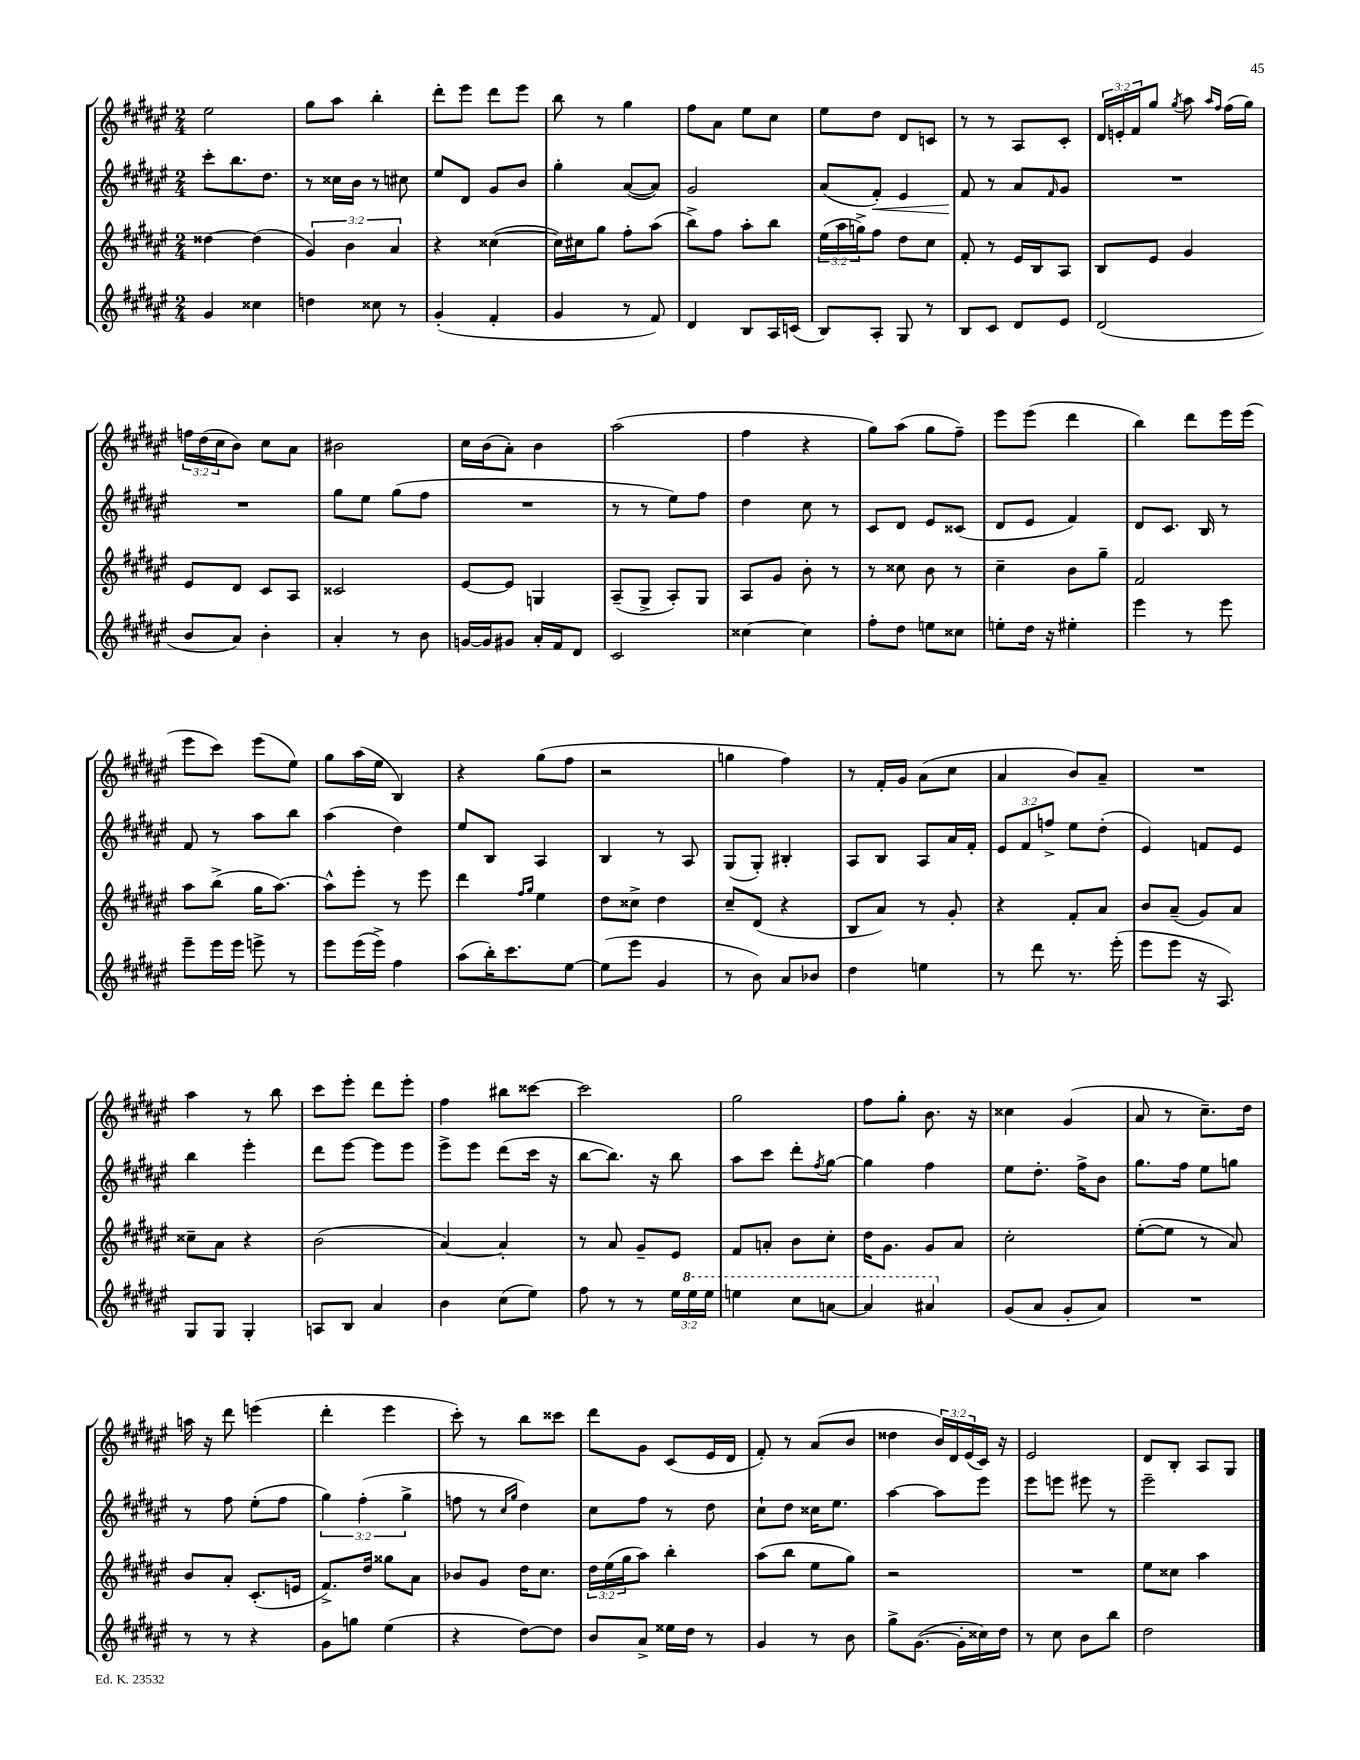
<<
\new StaffGroup <<
\new Staff = "s0" {
    \clef treble \key fis \major \numericTimeSignature \time 2/4 \override Staff.TupletNumber.text = #tuplet-number::calc-fraction-text
    eis''2 |
    gis''8 ais''8 b''4-. |
    dis'''8-. eis'''8 dis'''8 eis'''8 |
    b''8 r8 gis''4 |
    fis''8 ais'8 eis''8 cis''8 |
    eis''8 dis''8 dis'8 c'8 |
    r8 r8 ais8 cis'8-. |
    \tuplet 3/2 { dis'16 e'16-. fis'16 } gis''8 \acciaccatura { gis''8 } ais''8 \grace { ais''16 fis''16 } fis''16( gis''16) |
    \tuplet 3/2 { f''16 dis''16( cis''16 } b'8) cis''8 ais'8 |
    bis'2 |
    cis''16 b'16( ais'8-.) b'4 |
    ais''2( |
    fis''4 r4 |
    gis''8) ais''8( gis''8 fis''8--) |
    eis'''8 eis'''8( dis'''4 |
    b''4) dis'''8 eis'''16 eis'''16( |
    eis'''8 cis'''8) eis'''8( eis''8) |
    gis''8 ais''16( eis''16 b4) |
    r4 gis''8( fis''8 |
    r2 |
    g''4 fis''4) |
    r8 fis'16-. gis'16 ais'8( cis''8 |
    ais'4 b'8) ais'8-- |
    R2 |
    ais''4 r8 b''8 |
    cis'''8 eis'''8-. dis'''8 eis'''8-. |
    fis''4 bis''8 cisis'''8~ |
    cisis'''2 |
    gis''2 |
    fis''8 gis''8-. b'8. r16 |
    cisis''4 gis'4( |
    ais'8 r8 cis''8.--) dis''16 |
    a''16 r16 dis'''8 e'''4( |
    dis'''4-. eis'''4 |
    cis'''8-.) r8 b''8 cisis'''8 |
    dis'''8 gis'8 cis'8( eis'16 dis'16 |
    fis'8-.) r8 ais'8( b'8 |
    disis''4 \tuplet 3/2 { b'16) dis'16 eis'16( } cis'16) r16 |
    eis'2 |
    dis'8 b8-. ais8 gis8 \bar "|." |
}
\new Staff = "s1" {
    \clef treble \key fis \major \numericTimeSignature \time 2/4 \override Staff.TupletNumber.text = #tuplet-number::calc-fraction-text
    cis'''8-. b''8. dis''8. |
    r8 cisis''16 b'16 r8 cis''8 |
    eis''8 dis'8 gis'8 b'8 |
    gis''4-. ais'8~( ais'8) |
    gis'2 |
    ais'8( fis'8-.\<) eis'4 |
    fis'8\! r8 ais'8 \grace { fis'16 } gis'8 |
    R2 |
    R2 |
    gis''8 eis''8 gis''8( fis''8 |
    R2 |
    r8 r8 eis''8) fis''8 |
    dis''4 cis''8 r8 |
    cis'8 dis'8 eis'8 cisis'8( |
    dis'8 eis'8 fis'4) |
    dis'8 cis'8. b16 r8 |
    fis'8 r8 ais''8 b''8 |
    ais''4( dis''4) |
    eis''8 b8 ais4 |
    b4 r8 ais8 |
    gis8( gis8-.) bis4-. |
    ais8 b8 ais8 ais'16 fis'16-. |
    \tuplet 3/2 { eis'8 fis'8 f''8-> } eis''8 dis''8-.( |
    eis'4) f'8 eis'8 |
    b''4 eis'''4-. |
    dis'''8 eis'''8~ eis'''8 eis'''8 |
    eis'''8-> eis'''8 dis'''8( cis'''16 r16 |
    b''8~ b''8.) r16 b''8 |
    ais''8 cis'''8 dis'''8-. \acciaccatura { fis''8 } gis''8~ |
    gis''4 fis''4 |
    eis''8 dis''8.-. fis''16-> b'8 |
    gis''8. fis''16 eis''8 g''8 |
    r8 fis''8 eis''8-.( fis''8 |
    \tuplet 3/2 { gis''4) fis''4-.( gis''4-> } |
    f''8 r8 \grace { cis''16 gis''16 } dis''4) |
    cis''8 fis''8 r8 dis''8 |
    cis''8-! dis''8 cisis''16 eis''8. |
    ais''4~ ais''8 eis'''8 |
    eis'''8 e'''8 eis'''8 r8 |
    eis'''2-- \bar "|." |
}
\new Staff = "s2" {
    \clef treble \key fis \major \numericTimeSignature \time 2/4 \override Staff.TupletNumber.text = #tuplet-number::calc-fraction-text
    disis''4~ disis''4( |
    \tuplet 3/2 { gis'4) b'4 ais'4 } |
    r4 cisis''4~( |
    cisis''16) cis''16 gis''8 fis''8-. ais''8( |
    b''8->) fis''8 ais''8-. b''8 |
    \tuplet 3/2 { eis''16( ais''16 g''16->) } fis''8 dis''8 cis''8 |
    fis'8-. r8 eis'16 b16 ais8 |
    b8 eis'8 gis'4 |
    eis'8 dis'8 cis'8 ais8 |
    cisis'2 |
    eis'8~ eis'8 g4 |
    ais8--( gis8-> ais8-.) gis8 |
    ais8 gis'8 b'8-. r8 |
    r8 cisis''8 b'8 r8 |
    cis''4-- b'8 gis''8-- |
    fis'2 |
    ais''8 b''8->( gis''16 ais''8.~) |
    ais''8-^ eis'''8-. r8 eis'''8 |
    dis'''4 \grace { fis''16 gis''16 } eis''4 |
    dis''8 cisis''8-> dis''4 |
    cis''8-- dis'8( r4 |
    b8 ais'8) r8 gis'8-. |
    r4 fis'8-. ais'8 |
    b'8 ais'8--( gis'8) ais'8 |
    cisis''8-- ais'8 r4 |
    b'2( |
    ais'4~) ais'4-. |
    r8 ais'8 gis'8-- eis'8 |
    fis'8 a'8-. b'8 cis''8-. |
    dis''16 gis'8. gis'8 ais'8 |
    cis''2-. |
    eis''8~-.( eis''8 r8 ais'8) |
    b'8 ais'8-. cis'8.-.( e'16 |
    fis'8.->) dis''16 gisis''8 ais'8 |
    bes'8 gis'8 dis''16 cis''8. |
    \tuplet 3/2 { dis''16 eis''16( gis''16 } ais''8) b''4-. |
    ais''8( b''8 eis''8 gis''8) |
    r2 |
    R2 |
    eis''8 cisis''8 ais''4 \bar "|." |
}
\new Staff = "s3" {
    \clef treble \key fis \major \numericTimeSignature \time 2/4 \override Staff.TupletNumber.text = #tuplet-number::calc-fraction-text
    gis'4 cisis''4 |
    d''4 cisis''8 r8 |
    gis'4-.( fis'4-. |
    gis'4 r8 fis'8) |
    dis'4 b8 ais16 c'16( |
    b8) ais8-. gis8 r8 |
    b8 cis'8 dis'8 eis'8 |
    dis'2( |
    b'8 ais'8) b'4-. |
    ais'4-. r8 b'8 |
    g'16~ g'16 gis'8 ais'16-. fis'16 dis'8 |
    cis'2 |
    cisis''4~ cisis''4 |
    fis''8-. dis''8 e''8 cisis''8 |
    e''8-. dis''16 r16 eis''4-. |
    eis'''4 r8 eis'''8 |
    eis'''8-- eis'''16 eis'''16 e'''8-> r8 |
    eis'''8 eis'''16( eis'''16->) fis''4 |
    ais''8( b''16-.) cis'''8. eis''8~ |
    eis''8( eis'''8 gis'4 |
    r8 b'8) ais'8 bes'8 |
    dis''4 e''4 |
    r8 dis'''8 r8. eis'''16-.( |
    eis'''8 eis'''8 r16 ais8.) |
    gis8 gis8 gis4-. |
    a8 b8 ais'4 |
    b'4 cis''8( eis''8) |
    fis''8 r8 r8 \tuplet 3/2 { eis''16 \ottava #1 eis'''16 eis'''16 } |
    e'''4 cis'''8 a''8~ |
    a''4 ais''4 \ottava #0 |
    gis'8( ais'8 gis'8-. ais'8) |
    R2 |
    r8 r8 r4 |
    gis'8 g''8 eis''4( |
    r4 dis''8~) dis''8 |
    b'8 ais'8-> eisis''16 dis''16 r8 |
    gis'4 r8 b'8 |
    gis''8-> gis'8.~( gis'16-. cisis''16) dis''16 |
    r8 cis''8 b'8 b''8 |
    dis''2 \bar "|." |
}
>>
>>
\layout { \context { \Score \remove "Bar_number_engraver" } }
